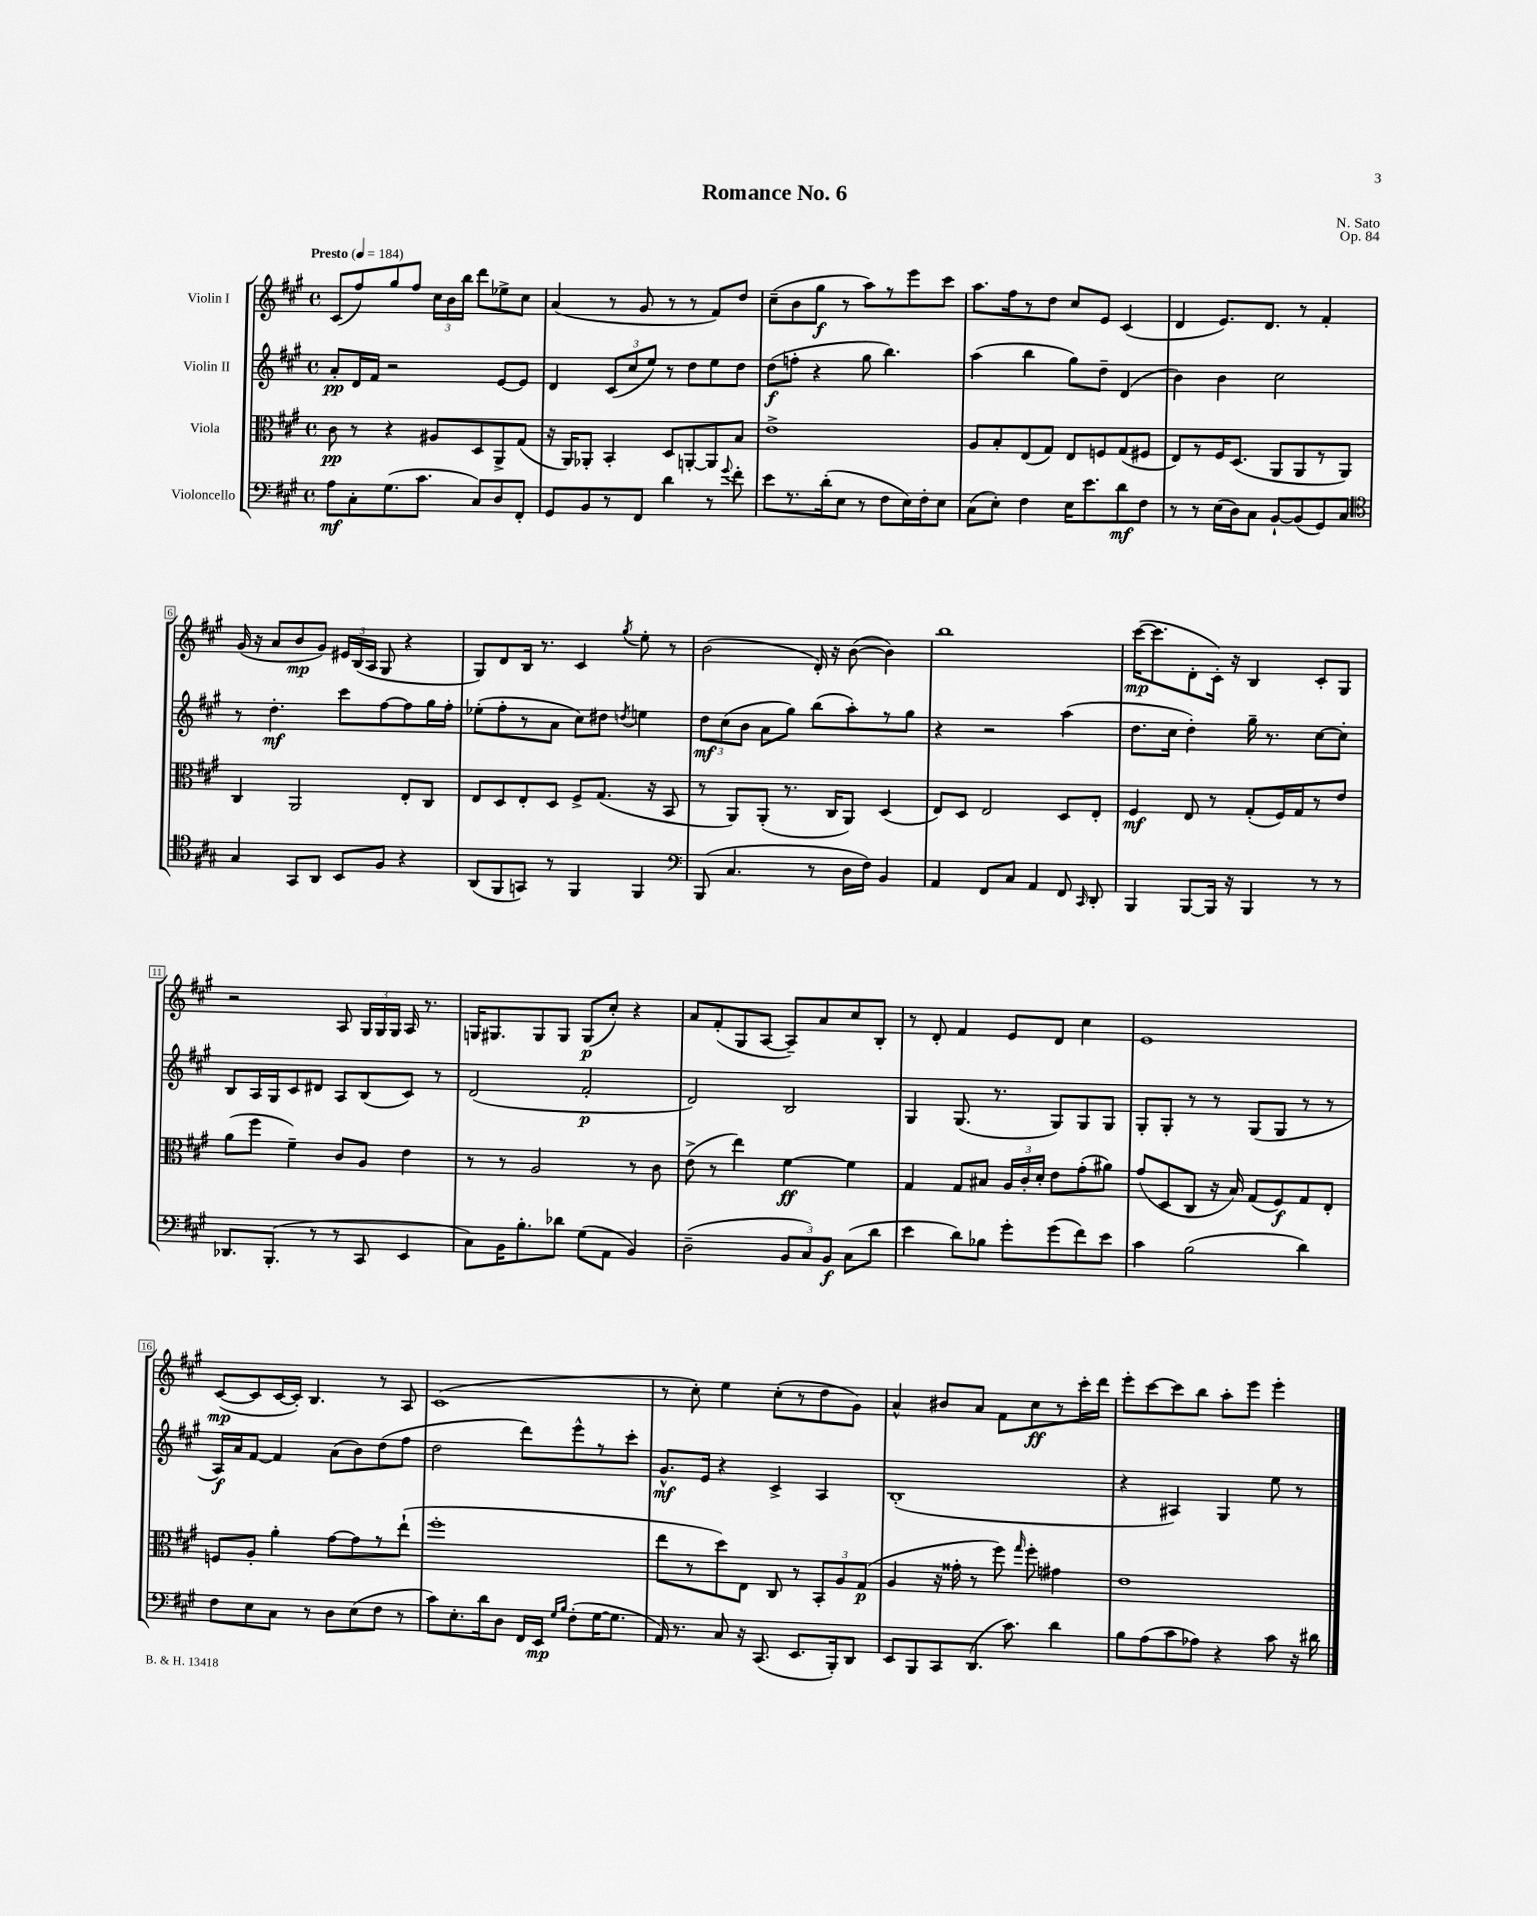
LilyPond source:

\header { title = "Romance No. 6" composer = "N. Sato" opus = "Op. 84" }
<<
\new StaffGroup <<
\new Staff = "s0" \with { instrumentName = "Violin I" } {
    \clef treble \key a \major \defaultTimeSignature \time 4/4 \tempo "Presto" 4 = 184
    \autoBeamOff cis'8[( fis''8) gis''8 fis''8] \tuplet 3/2 { cis''16[ b'16 b''16] } d'''8[ ees''8-> cis''8] |
    a'4( r8 gis'8 r8 r8 fis'8[) d''8] |
    cis''8[--( b'8 gis''8]\f r8 a''8[) r8 e'''8 cis'''8] |
    a''8.[ fis''16 r8 d''8] cis''8[ e'8] cis'4( |
    d'4 e'8.[) d'8.] r8 fis'4-. |
    gis'16( r16 a'8[ b'8\mp gis'8]) \tuplet 3/2 { eis'16[ b16( a16] } gis8 r4 |
    gis8[) d'8 b16] r8. cis'4 \acciaccatura { gis''8 } e''8-. r8 |
    b'2( d'16-.) r16 b'8~( b'4) |
    b''1 |
    cis'''16[~\mp( cis'''8. d'8-. cis'16]-.) r16 b4 cis'8[-. gis8] |
    r2 a8 \tuplet 3/2 { gis16[ gis16 gis16] } a16 r8. |
    g16[ gis8. gis8 gis8] gis8[\p( cis''8]-.) r4 |
    a'8[ fis'8-.( gis8 a8]~ a8[--) a'8 cis''8 b8]-. |
    r8 d'8-. fis'4 e'8[ d'8] cis''4 |
    e'1 |
    cis'8[~\mp( cis'8 cis'16~ cis'16]-.) b4. r8 a8 |
    cis'1( |
    r8 cis''8-.) e''4 cis''8[-.( r8 d''8 gis'8]) |
    a'4-^ bis'8[ a'8] fis'8[ cis''8\ff r8 cis'''16-. d'''16] |
    e'''8[-. cis'''8~ cis'''8 b''8] a''8[-. e'''8] e'''4-. \bar "|." |
}
\new Staff = "s1" \with { instrumentName = "Violin II" } {
    \clef treble \key a \major \defaultTimeSignature \time 4/4
    \autoBeamOff a'8[-.\pp d'16 fis'16] r2 e'8[~ e'8] |
    d'4 \tuplet 3/2 { cis'8[( cis''8 e''8]) } r8 d''8[ e''8 d''8] |
    d''8[\f( f''8]-. r4 gis''8 b''4.) |
    a''4( b''4 gis''8[) d''8]-- d'4( |
    b'4) b'4 cis''2 |
    r8 d''4.-.\mf cis'''8[ fis''8~ fis''8 gis''16 fis''16]-. |
    ees''8[-.( fis''8-. r8 a'8] cis''8[) dis''8] \acciaccatura { d''8 } e''4 |
    \tuplet 3/2 { d''8[\mf cis''8( b'8] } a'8[ gis''8]) b''8[( a''8-.) r8 gis''8] |
    r4 r2 a''4( |
    d''8.[ cis''16] d''4-.) gis''16-- r8. cis''8[~ cis''8]-. |
    b8[ a16 gis16 cis'8 dis'8] a8[ b8( cis'8]) r8 |
    d'2( fis'2-.\p |
    d'2) b2 |
    gis4 gis8.( r8. gis8[) gis8 gis8] |
    gis8[-. gis8]-. r8 r8 gis8[( gis8] r8 r8 |
    a16[\f) a'16 fis'8]~ fis'4 a'8[( b'8) d''8( fis''8] |
    d''2 d'''8[) e'''8-^ r8 cis'''8]-. |
    gis'8.[-^\mf e'16] r4 cis'4-> a4 |
    b1-.( |
    r4 ais4) gis4 e''8 r8 \bar "|." |
}
\new Staff = "s2" \with { instrumentName = "Viola" } {
    \clef alto \key a \major \defaultTimeSignature \time 4/4
    \autoBeamOff cis'8\pp r8 r4 ais8[ d8 a,8-> gis8]( |
    r16 a,16[) aes,8]-. b,4-. d8[ a,8~-. a,8 b8] |
    e'1-> |
    a8[ b8-. e8( gis8]) e8[ f8 gis8( fis8] |
    e8[) r8 fis16 d8.]( a,8[ a,8 r8 a,8]) |
    cis4 a,2 e8[-. cis8] |
    e8[ d8 e8-. d8] fis8[-> gis8.]( r16 b,8 |
    r8 a,8[) a,8]-.( r8. cis16[ a,8]) d4( |
    e8[) d8] e2 d8[ e8]-. |
    fis4\mf e8 r8 gis8[-.( fis16) gis16 r8 e'8] |
    a'8[( fis''8] fis'4--) cis'8[ a8] e'4 |
    r8 r8 a2 r8 cis'8 |
    e'8->( r8 e''4) fis'4~\ff fis'4 |
    gis4 gis8[ bis8] \tuplet 3/2 { a16[ cis'16-. d'16]-. } e'8[ gis'8-.( ais'8]) |
    gis'8[( d8 cis8] r16 b16) gis8[( fis8\f) gis8 e8]-. |
    f8[ a8]-. a'4-. gis'8[~ gis'8 r8 e''8]-!( |
    fis''1-. |
    e''8[ r8 d''8) e8] cis8 r8 \tuplet 3/2 { b,8[-. a8 gis8]\p( } |
    a4 r16 gisis'16-. r8 fis''8) \grace { gis''16 } fis''8-. gis'4 |
    e'1 \bar "|." |
}
\new Staff = "s3" \with { instrumentName = "Violoncello" } {
    \clef bass \key a \major \defaultTimeSignature \time 4/4
    \autoBeamOff a8[\mf cis8-. gis8.( cis'8.] cis8[) d8 fis,8]-. |
    gis,8[ b,8 r8 fis,8] d'4 r8 \appoggiatura { gis'8 } fis'8-. |
    e'8[ r8. d'16-.( e8] r8 fis8[ e16) fis16-. e8] |
    cis8[( e8]-.) fis4 e16[ e'8. d'8\mf fis8] |
    r8 r8 e16[( d16) cis8] b,8[~-! b,8( gis,8) cis8] |
    \clef tenor gis4 gis,8[ a,8] b,8[ fis8] r4 |
    a,8[( fis,8 g,8]) r8 fis,4 fis,4 |
    \clef bass b,,8( cis4. r8 d16[ fis16]) b,4 |
    a,4 fis,8[ cis8] a,4 fis,8 \grace { cis,16 } d,8-. |
    b,,4 b,,8[~ b,,16] r16 b,,4 r8 r8 |
    des,8.[ b,,8.]-.( r8 r8 cis,8 e,4 |
    cis8[) b,16 b8.-. des'8] gis8[( a,8] b,4) |
    d2--( \tuplet 3/2 { b,8[ cis8) b,8]\f } cis8[( d'8] |
    e'4 d'8[) bes8] gis'8[-. gis'8( fis'8) e'8] |
    cis'4 b2( d'4) |
    fis8[ e8 cis8] r8 d8[ e8( fis8] r8 |
    cis'8[) e8.-. d'16 d8] fis,16[ e,16]\mp \grace { gis16[ b16] } fis8[-.( gis16~ gis8.] |
    a,16) r8. cis8 r16 cis,8.( e,8.[ b,,16-.) d,8] |
    e,8[ b,,8 cis,8 d,8.]( cis'8.) d'4 |
    b8[ a8( cis'8 aes8]) r4 cis'8 r16 dis'16 \bar "|." |
}
>>
>>
\layout { \context { \Score \override BarNumber.stencil = #(make-stencil-boxer 0.1 0.3 ly:text-interface::print) } }
